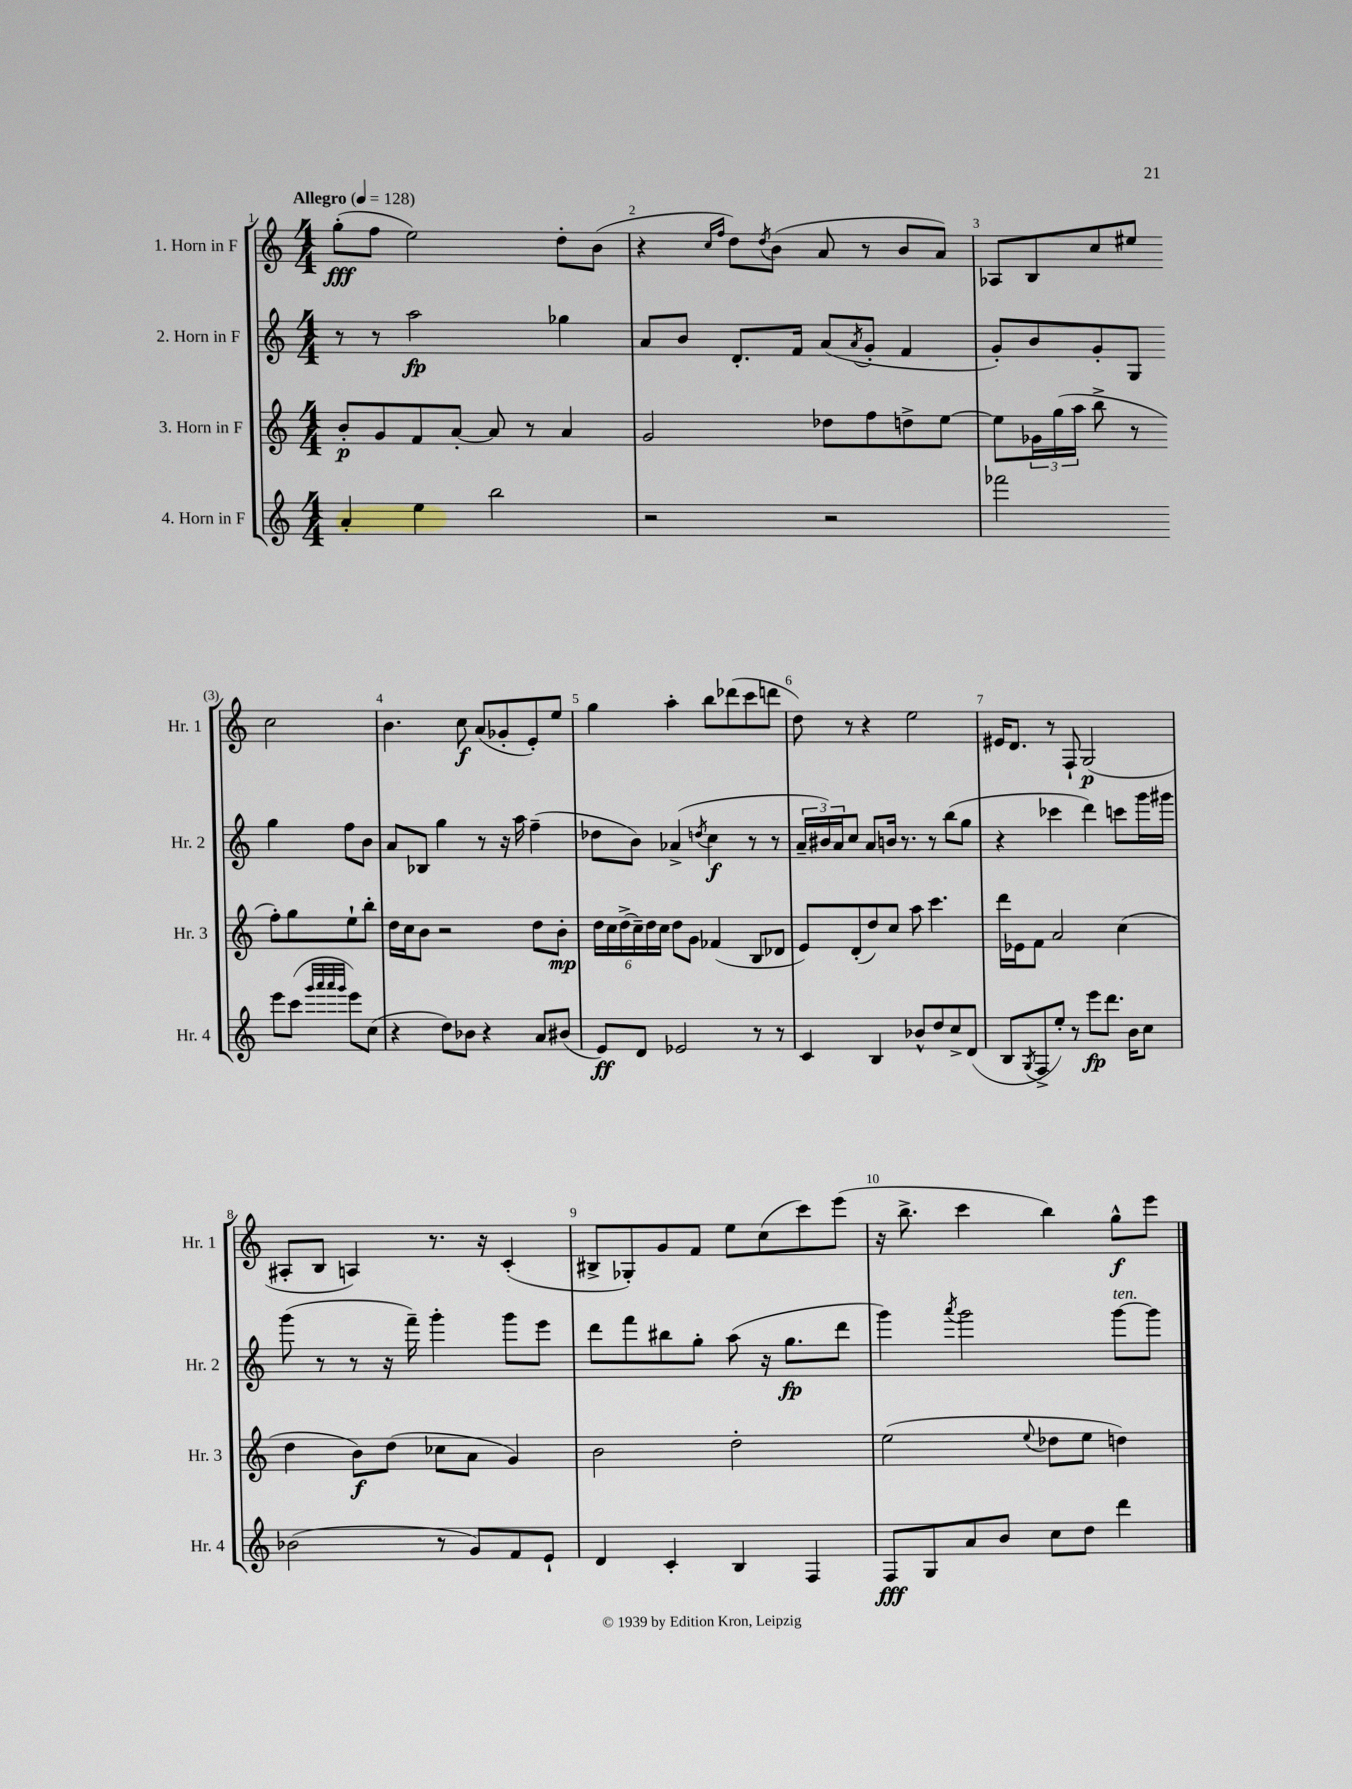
<<
\new StaffGroup <<
\new Staff = "s0" \with { instrumentName = "1. Horn in F" shortInstrumentName = "Hr. 1" } {
    \clef treble \key c \major \numericTimeSignature \time 4/4 \tempo "Allegro" 4 = 128
    g''8-.\fff( f''8 e''2) d''8-. b'8( |
    r4 \grace { c''16 f''16 } d''8) \acciaccatura { d''8 } b'8( a'8 r8 b'8 a'8) |
    aes8 b8 c''8 eis''8 c''2 |
    b'4. c''8\f a'8( ges'8-. e'8-.) e''8 |
    g''4 a''4-. b''8 des'''8( c'''8 d'''8 |
    d''8) r8 r4 e''2 |
    eis'16 d'8. r8 f8-! g2\p( |
    ais8-. b8 a4) r8. r16 c'4-.( |
    bis8-> ges8-.) g'8 f'8 e''8 c''8( c'''8) e'''8( |
    r16 b''8.-> c'''4 b''4) g''8-^\f e'''8 \bar "|." |
}
\new Staff = "s1" \with { instrumentName = "2. Horn in F" shortInstrumentName = "Hr. 2" } {
    \clef treble \key c \major \numericTimeSignature \time 4/4
    r8 r8 a''2\fp ges''4 |
    a'8 b'8 d'8.-. f'16 a'8( \acciaccatura { a'8 } g'8-. f'4 |
    g'8-.) b'8 g'8-. g8 g''4 f''8 b'8 |
    a'8 bes8 g''4 r8 r16 a''16 f''4--( |
    des''8 b'8) aes'4->( \acciaccatura { d''8 } c''4\f r8 r8 |
    \tuplet 3/2 { a'16-- bis'16) a'16 } c''8 a'8 b'16 r8. r8 b''8( g''8 |
    r4 ces'''4 d'''4) c'''8 g'''16 gis'''16 |
    g'''8( r8 r8 r16 f'''16--) g'''4-. g'''8 e'''8 |
    d'''8 f'''8 bis''8 g''8-. a''8( r16 g''8.\fp d'''8 |
    g'''4) \acciaccatura { a'''8 } g'''2 g'''8~^\markup { \italic "ten." } g'''8 \bar "|." |
}
\new Staff = "s2" \with { instrumentName = "3. Horn in F" shortInstrumentName = "Hr. 3" } {
    \clef treble \key c \major \numericTimeSignature \time 4/4
    b'8-.\p g'8 f'8 a'8~-. a'8 r8 a'4 |
    g'2 des''8 f''8 d''8-> e''8~ |
    e''8 \tuplet 3/2 { ges'16 g''16( a''16 } b''8-> r8 f''8-.) g''8 e''8-! b''8-. |
    d''16 c''16 b'8 r2 d''8 b'8-.\mp |
    \tuplet 6/4 { d''16 c''16 d''16->( c''16--) d''16 c''16 } d''8 g'8 fes'4( b8 des'8 |
    e'8) d'8-.( d''8) c''8 a''8 c'''4. |
    d'''16 ees'16 f'8 a'2 c''4( |
    d''4 b'8\f) d''8( ces''8 a'8 g'4) |
    b'2 d''2-. |
    e''2( \appoggiatura { e''8 } des''8 e''8 d''4) \bar "|." |
}
\new Staff = "s3" \with { instrumentName = "4. Horn in F" shortInstrumentName = "Hr. 4" } {
    \clef treble \key c \major \numericTimeSignature \time 4/4
    a'4-. e''4 b''2 |
    r2 r2 |
    fes'''2 e'''8 c'''8( \grace { g'''32 a'''32 a'''32 g'''32 } e'''8) c''8( |
    r4 d''8) bes'8 r4 a'8 bis'8( |
    e'8\ff) d'8 ees'2 r8 r8 |
    c'4 b4 bes'8-^ d''8 c''8-> d'8( |
    b8 \acciaccatura { g8 } f8-> e''8-.) r8 e'''8\fp d'''8. b'16 c''8 |
    bes'2( r8 g'8) f'8 e'8-! |
    d'4 c'4-. b4 f4 |
    f8\fff g8 a'8 b'8 c''8 d''8 d'''4 \bar "|." |
}
>>
>>
\layout { \context { \Score \override BarNumber.break-visibility = ##(#f #t #t) barNumberVisibility = #all-bar-numbers-visible } }
